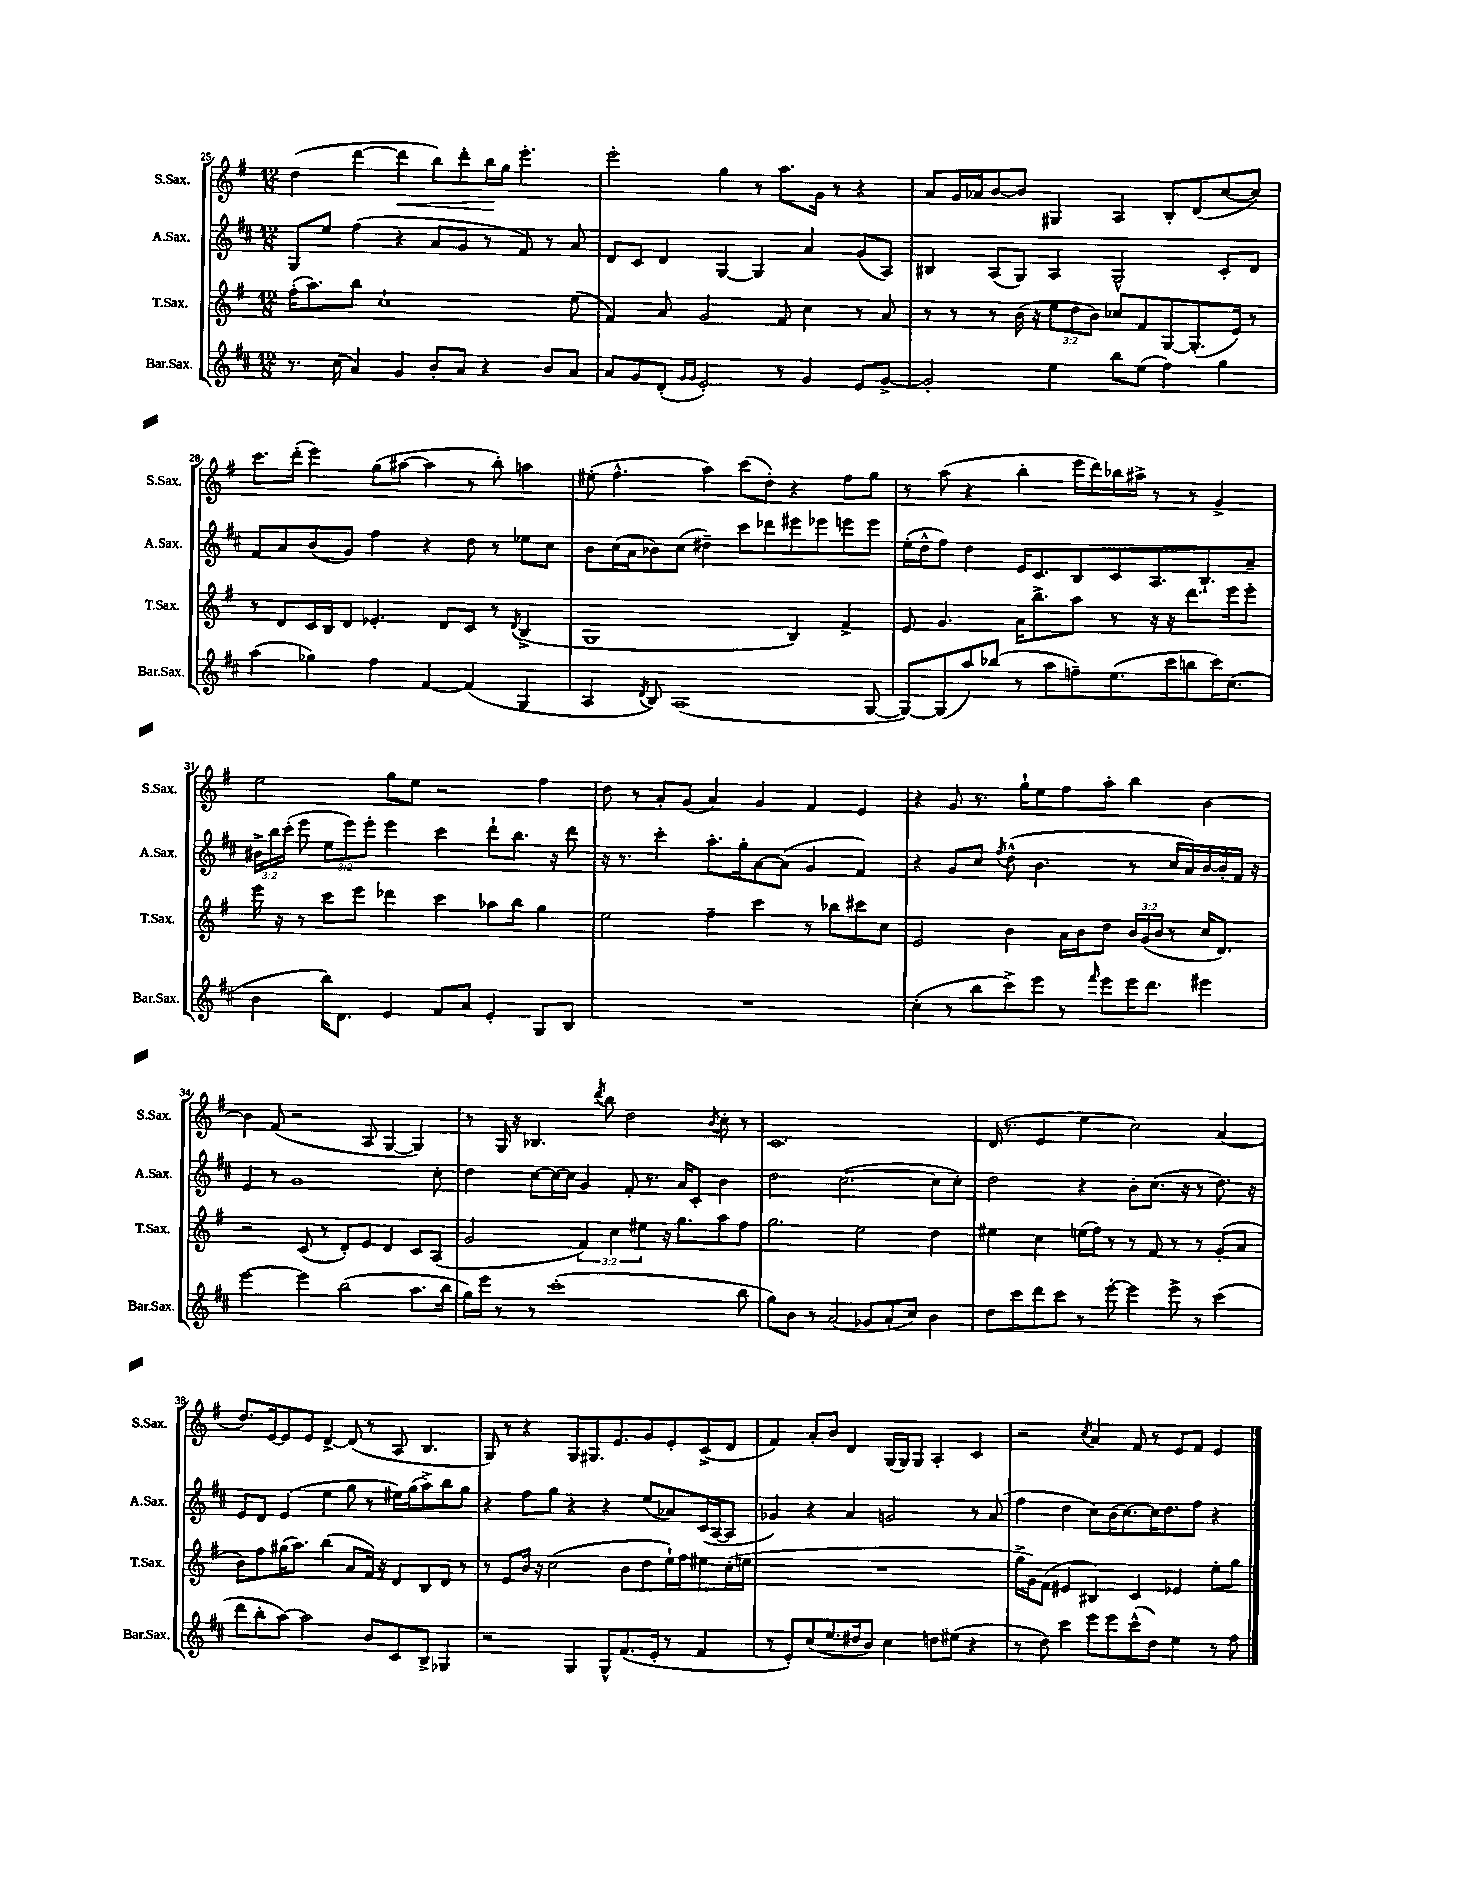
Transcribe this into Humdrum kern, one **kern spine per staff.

**kern	**kern	**kern	**kern	**dynam
*part4	*part3	*part2	*part1	*part1
*staff4	*staff3	*staff2	*staff1	*staff1
*I"Bar.Sax.	*I"T.Sax.	*I"A.Sax.	*I"S.Sax.	*
*I'Bar.Sax.	*I'T.Sax.	*I'A.Sax.	*I'S.Sax.	*
*clefG2	*clefG2	*clefG2	*clefG2	*
*k[f#c#]	*k[f#]	*k[f#c#]	*k[f#]	*
*M12/8	*M12/8	*M12/8	*M12/8	*
=25	=25	=25	=25	=25
8.r	(16ff#'\KL	8G/L	(4dd\	.
.	8.aa\)	.	.	.
.	.	8ee/J	.	.
(16cc#\	.	.	.	.
4a/)	8bb\J	(4ff#\	[4ddd\	.
.	1cc`	.	.	.
!	!	!	!	!LO:HP:b
4g/	.	4r	4ddd\]	<
8b'/L	.	8a/L	8bb\L)	.
8a/J	.	8g/J	8ddd'\	.
4r	.	8r	16bb\L	.
.	.	.	16gg\JJ	[
.	.	8f#/)	4.eee'\	.
8b/L	.	8r	.	.
8a/J	(8ee\	8a/	.	.
=26	=26	=26	=26	=26
8a/L	4f#/)	8d/L	2eee'\	.
8g/	.	8c#/J	.	.
(8d'/J	8a/	4d/	.	.
16qqg/LL	.	.	.	.
16qqg/JJ	.	.	.	.
2e'/)	2g/	.	.	.
.	.	[4G/	4gg\	.
.	.	4G/]	8r	.
8r	8f#/	.	8.aa\L	.
4g/	4cc\	4a/	.	.
.	.	.	16g\Jk	.
.	.	.	8r	.
8e/L	8r	(8g/L	4r	.
[8g^/J	8a/	8A/J)	.	.
=27	=27	=27	=27	=27
2g'/]	8r	4B#X/	8a/L	.
.	8r	.	16g/L	.
.	.	.	16a-X/J	.
.	8r	(8A/L	[8b/	.
.	(16b\	8G/J)	8b/J]	.
.	16r	.	.	.
4ee\	12ee\L	4A/	4G#X/	.
.	12dd\	.	.	.
.	12b\J)	.	.	.
8bb\L	8cc-X/L	2G^^/	4A/	.
(8ee\J	8f#/	.	.	.
4ff#\)	[8G/	.	8B'/L	.
.	(8.G'/]	.	(8d/	.
4gg\	.	8c#'/L	[8cc/	.
.	16e/Jk)	.	.	.
.	8r	8d/J	8cc/J])	.
!!LO:LB:g=z
=28	=28	=28	=28	=28
(4aa\	8r	8f#/L	8.ccc\L	.
.	8d/L	8a/	.	.
.	.	.	(16ddd'\Jk	.
4gg-X\)	16c/L	(8b/	4eee\)	.
.	16B/J	.	.	.
.	8d/J	8g/J)	.	.
4ff#\	4.e-X'/	4ff#\	(8gg\L	.
.	.	.	[8aa#X\J	.
[4f#/	.	4r	4aa#\]	.
.	8d/L	.	.	.
(4f#/]	8c/J	8dd\	8r	.
.	8r	8r	8bb'\)	.
.	8qd/	.	.	.
4G/	(4B^/	8ee-X\L	4aan\	.
.	.	8cc#\J	.	.
=29	=29	=29	=29	=29
4A/	1G	8b\L	(8ee#X'\	.
.	.	(16cc#\L	4.ff#^^\	.
.	.	16a\J	.	.
8qd/	.	.	.	.
8B/)	.	8b-X\)	.	.
(1A	.	(8cc#\J	.	.
.	.	4dd#X~\)	4aa\)	.
.	.	8ccc#\L	(8ccc\L	.
.	.	8ddd-X\	8dd'\J)	.
.	4B/)	8eee#X\	4r	.
.	.	8eee-X\	.	.
.	4f#^/	8eeen\	8ff#\L	.
[8G/	.	8eee\J	8gg\J	.
=30	=30	=30	=30	=30
8G/L_)	8e/	(16ee'\LL	8r	.
.	.	16dd^^\J	.	.
(8G/]	4.g/	8ff#\J)	(8aa\	.
8aa/)	.	4dd\	4r	.
(8bb-X/J	.	.	.	.
8r	16a\KL	16e/KL	4bb'\	.
.	8.bb^\	8.c#/	.	.
8aa\L	.	.	.	.
8ffn~\)	8aa\J	8B/	16eee\LL	.
.	.	.	16ddd\)	.
(8.ee\	8r	8c#/	16bb-X\	.
.	.	.	16aa#X^\JJ	.
.	16r	8.A/	8r	.
16ccc#\k	16r	.	.	.
8bbn\	8.ddd\L	.	8r	.
.	.	8.B`/	.	.
16ccc#\K)	.	.	4g^/	.
(8.cc#\J	16eee\k	.	.	.
.	8eee'\J	8a~/J	.	.
!!LO:LB:g=z
=31	=31	=31	=31	=31
4b\	16eee\	24b#X^\LL	2ee\	.
.	.	24bb\	.	.
.	16r	.	.	.
.	.	(24ccc#'\JJ	.	.
.	8r	8eee\	.	.
16bb\KL)	8ccc\L	12ee\L	.	.
8.d\J	.	.	.	.
.	.	12eee\)	.	.
.	8eee\J	.	.	.
.	.	12eee'\J	.	.
4e/	4ddd-X\	4eee\	8gg\L	.
.	.	.	8ee\J	.
8f#/L	4ccc\	4ccc#\	2r	.
8a/J	.	.	.	.
4e'/	8aa-X\L	8ddd`\L	.	.
.	8bb\J	8.bb\J	.	.
8G/L	4gg\	.	4ff#\	.
.	.	16r	.	.
8B/J	.	8ddd\	.	.
=32	=32	=32	=32	=32
1.r	2ee\	16r	8dd\	.
.	.	8.r	.	.
.	.	.	8r	.
.	.	4ccc#'\	8a'/L	.
.	.	.	(8g/J	.
.	4ff#~\	8.aa'\L	4a/)	.
.	.	16gg'\k	.	.
.	4ccc\	[8a\	4g/	.
.	.	(8a\J]	.	.
.	8r	4g/	4f#/	.
.	8bb-X\L	.	.	.
.	8ccc#X\	4f#/)	4e/	.
.	8cc\J	.	.	.
=33	=33	=33	=33	=33
(4cc#'\	2e/	4r	4r	.
8r	.	8g/L	8g/	.
8bb\L	.	8cc#/J	8.r	.
.	.	8qff#/	.	.
8ccc#^\)	4b\	(8dd^^\	.	.
.	.	.	16gg`\KL	.
8eee\J	.	4.b\	8ee\	.
8r	16a\LL	.	8ff#\	.
.	16b\J	.	.	.
16qqfff#/	.	.	.	.
8eee\L	8dd\J	.	8aa'\J	.
16eee\K	24b/LL	8r	4bb\	.
.	(24g/	.	.	.
8.ddd\J	.	.	.	.
.	24b/JJ	.	.	.
.	8r	16cc#/LL	.	.
.	.	16a/)	.	.
4eee#X\	16cc/KL	[16b/	[4b\	.
.	8.d/J)	16b'/]	.	.
.	.	16f#/JJ	.	.
.	.	16r	.	.
!!LO:LB:g=z
=34	=34	=34	=34	=34
[2eee\	2r	4e/	4b\]	.
.	.	8r	(8f#/	.
.	.	1g	2r	.
4eee\]	(8c/	.	.	.
.	8r	.	.	.
(2bb\	8d'/L)	.	.	.
.	8e/J	.	8A/	.
.	4d/	.	[4G/	.
8.aa\L	8c/L	.	4G/])	.
.	(8A/J	8cc#'\	.	.
16bb\Jk	.	.	.	.
=35	=35	=35	=35	=35
16gg\LL)	2g/	4dd\	8r	.
16eee\JJ	.	.	.	.
8r	.	.	16G/	.
.	.	.	16r	.
8r	.	[8cc#\L	4.B-X/	.
(1ccc#'	.	16cc#\L_	.	.
.	.	16cc#\JJ]	.	.
.	6f#/)	4g/	.	.
.	.	.	8qddd/	.
.	.	.	8bb\	.
.	6cc\	.	.	.
.	.	8f#'/	2dd\	.
.	6ee#X\	.	.	.
.	.	8.r	.	.
.	16r	.	.	.
.	8.gg\L	16a/KL	.	.
.	.	8c#'/J	.	.
.	.	.	8qb/	.
.	8aa\	4b\	8cc'\	.
8bb\	8ff#\J	.	8r	.
=36	=36	=36	=36	=36
8gg\L)	2.gg\	2dd\	1.c	.
8b\J	.	.	.	.
8r	.	.	.	.
(2a/	.	.	.	.
.	.	([2.cc#\	.	.
.	2ee\	.	.	.
8g-X/L	.	.	.	.
8a'/	.	.	.	.
8cc#/J)	.	.	.	.
4b\	4dd\	8cc#\L]	.	.
.	.	8cc#'\J)	.	.
=37	=37	=37	=37	=37
8dd\L	4ee#X\	2dd\	(16d/	.
.	.	.	8.r	.
8ccc#\	.	.	.	.
8ddd\	4cc\	.	4e/	.
8ccc#\J	.	.	.	.
8r	(16een\LL	4r	4ee\	.
.	16ff#\JJ)	.	.	.
[8eee'\	8r	.	.	.
4eee\]	8r	8b'\L	2cc\)	.
.	8f#/	(8.cc#\J	.	.
8eee^\	8r	.	.	.
.	.	16r	.	.
8r	8r	8r	.	.
(4ccc#\	(8g'/L	8.dd\)	(4a/	.
.	8a/J	.	.	.
.	.	16r	.	.
!!LO:LB:g=z
=38	=38	=38	=38	=38
8ddd\L	8b\L)	8e/L	8.dd/L)	.
8bb'\	8ff#\	8d/J	.	.
.	.	.	[16e/k	.
[8aa\J)	(16gg#X\K	(4e/	8e/]	.
.	8.aa\J)	.	.	.
2aa\]	.	.	8e/J	.
.	(4bb\	4ee\	[4d^/	.
.	8a/L	8gg\	(8d/]	.
8b/L	16f#/Jk)	8r	8r	.
.	16r	.	.	.
8c#/	8d/L	16ee#X\LL)	8A/	.
.	.	(16gg\J	.	.
8B^/J	8B/	8aa^\)	4.B/	.
4G-X/	8d/J	8bb\	.	.
.	8r	8gg\J	.	.
=39	=39	=39	=39	=39
2r	8r	4r	8G/)	.
.	8e/L	.	8r	.
.	16b/Jk	8ff#\L	4r	.
.	16r	.	.	.
.	(2cc\	8gg\J	.	.
4G/	.	4r	8G/L	.
.	.	.	8.G#X/	.
8G^^/L	.	4r	.	.
.	.	.	8.e/	.
(8.f#/	8b\L	.	.	.
.	8dd\	(8ee/L	8g/	.
16e'/Jk	.	.	.	.
8r	16ee`\L)	8a-X/)	8e'/	.
.	16ff#\J	.	.	.
4f#/	8ee#X\	(16c#/L	(8c^/	.
.	.	[16A/J	.	.
.	(16cc'\L	8A/J]	8d/J	.
.	16een\JJ	.	.	.
=40	=40	=40	=40	=40
8r	1.r	4g-X/)	4f#/)	.
8e'/L)	.	.	.	.
(8cc#/	.	4r	8a'/L	.
8.ee/	.	.	8b/J	.
.	.	4a/	4d/	.
16dd#X/k	.	.	.	.
8b/J)	.	.	.	.
4cc#\	.	2gn/	(16G/LL	.
.	.	.	16G/J)	.
.	.	.	8G/J	.
8ddn\L	.	.	4A'/	.
(8ee#X\J	.	.	.	.
4r	.	8r	4c/	.
.	.	(8a/	.	.
=41	=41	=41	=41	=41
8r	16gg^\LL	4ff#\	2r	.
.	16g\J)	.	.	.
8dd\)	(8f#\J	.	.	.
4ccc#\	4e#X/	4dd\	.	.
.	.	.	8qcc/	.
8eee\L	4B#X/)	8cc#\L)	4a/	.
8eee\	.	(16b\K	.	.
.	.	[8.cc#\)	.	.
(8ccc#^^\	4c/	.	8f#/	.
8dd\J)	.	16cc#\K]	8r	.
.	.	8.dd\	.	.
4ee\	4e-X/	.	8e/L	.
.	.	8ff#\J	8f#/J	.
8r	8ee'\L	4r	4e/	.
8ff#\	8gg\J	.	.	.
==	==	==	==	==
*-	*-	*-	*-	*-
